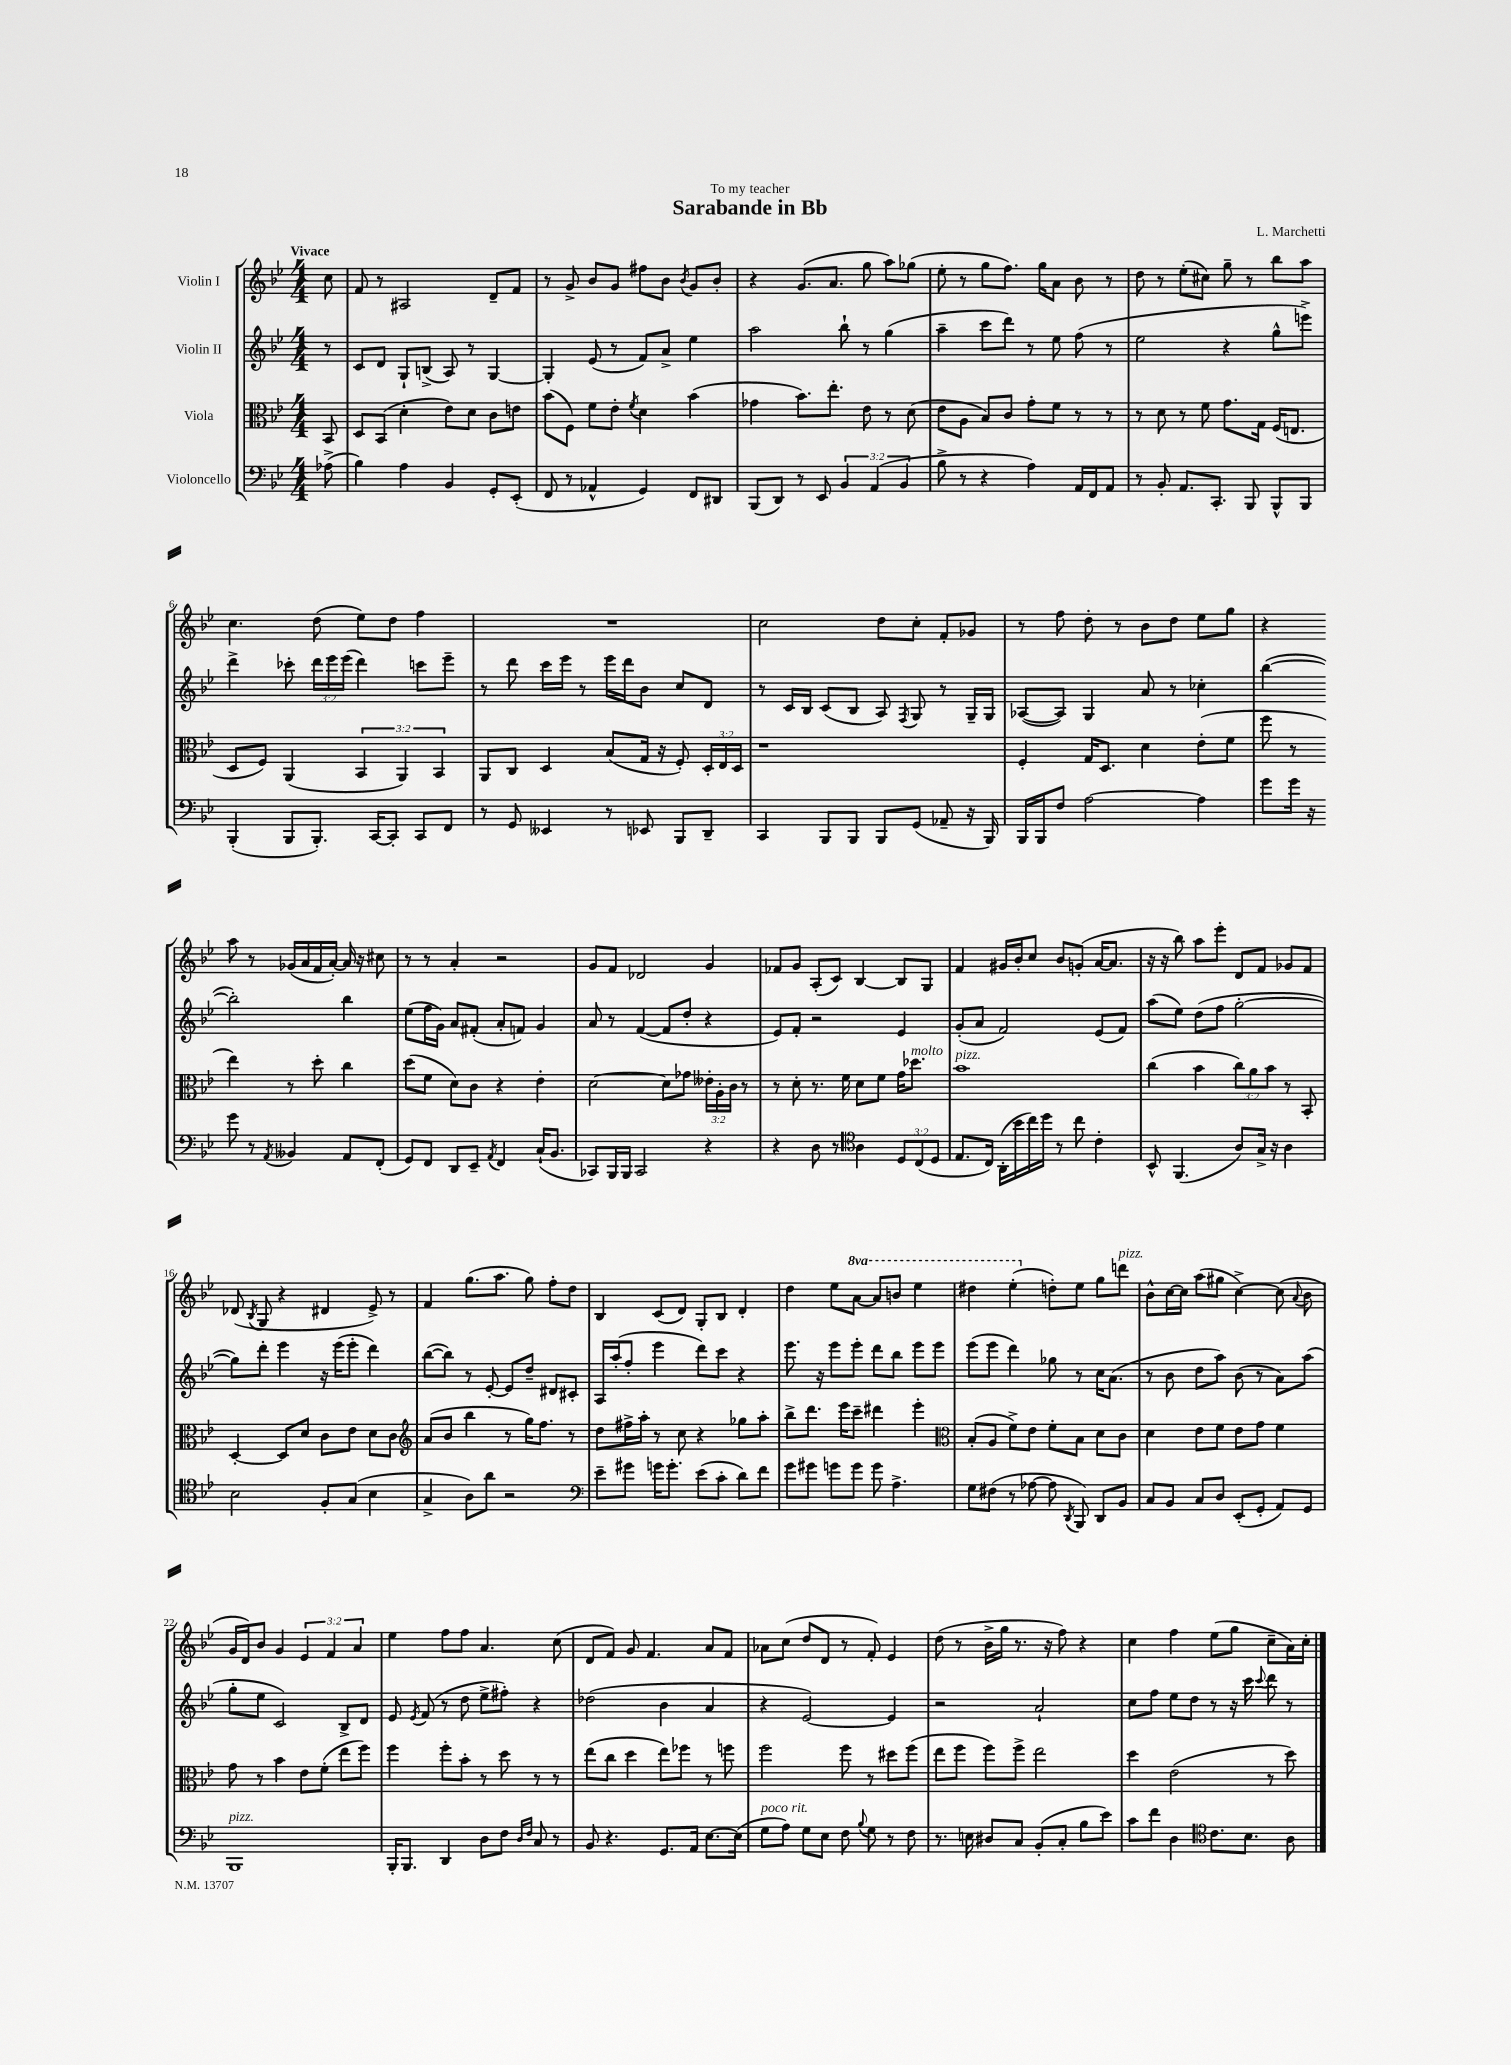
\header { title = "Sarabande in Bb" composer = "L. Marchetti" dedication = "To my teacher" }
<<
\new StaffGroup <<
\new Staff = "s0" \with { instrumentName = "Violin I" } {
    \clef treble \key bes \major \numericTimeSignature \time 4/4 \override Staff.TupletNumber.text = #tuplet-number::calc-fraction-text \set Staff.ottavationMarkups = #ottavation-simple-ordinals \partial 8 \tempo "Vivace"
    \autoBeamOff c''8 |
    f'8 r8 ais2 d'8[-- f'8] |
    r8 g'8-> bes'8[ g'8] fis''8[ bes'8] \acciaccatura { bes'8 } g'8[ bes'8]-. |
    r4 g'8.[( a'8.] g''8 a''8[) ges''8]( |
    ees''8-. r8 g''8[ f''8.]) g''16[ a'8] bes'8 r8 |
    d''8 r8 ees''8[-.( cis''8]) g''8-- r8 bes''8[ a''8] |
    c''4. d''8( ees''8[) d''8] f''4 |
    R1 |
    c''2 d''8[ c''8]-. f'8[-. ges'8] |
    r8 f''8 d''8-. r8 bes'8[ d''8] ees''8[ g''8] |
    r4 a''8 r8 ges'16[( a'16 f'16 a'16]~-.) a'16 r16 cis''8 |
    r8 r8 a'4-. r2 |
    g'8[ f'8] des'2 g'4 |
    fes'8[ g'8] a8[-.( c'8]) bes4~ bes8[ g8] |
    f'4 gis'16[ bes'16-. c''8] bes'8[ g'8]-.( a'16[~ a'8.] |
    r16 r16 bes''8) a''8[ ees'''8]-. d'8[ f'8] ges'8[ f'8] |
    des'8( \acciaccatura { bes8 } g8 r4 dis'4 ees'8->) r8 |
    f'4 g''8.[( a''8.] g''8) f''8[-. d''8] |
    bes4 c'8[( d'8]) g8[-. bes8] d'4-. |
    d''4 ees''8[ \ottava #1 a''8]~ a''8[ b''8] ees'''4 |
    dis'''4 ees'''4-.( \ottava #0 d''!8[-.) ees''8] g''8[ d'''8]^\markup { \italic "pizz." } |
    bes'8[-^ c''16~ c''16] a''8[( gis''8] c''4~->) c''8( \appoggiatura { a'8 } bes'8 |
    g'16[ d'16) bes'8] g'4 \tuplet 3/2 { ees'4 f'4 a'4 } |
    ees''4 f''8[ f''8] a'4. c''8( |
    d'8[ f'8]) g'8 f'4. a'8[ f'8] |
    aes'8[ c''8]( d''8[ d'8] r8 f'8-.) ees'4 |
    d''8( r8 bes'16[-> g''16] r8. r16 f''8) r4 |
    c''4 f''4 ees''8[( g''8] c''8[-- a'16) c''16]-. \bar "|." |
}
\new Staff = "s1" \with { instrumentName = "Violin II" } {
    \clef treble \key bes \major \numericTimeSignature \time 4/4 \override Staff.TupletNumber.text = #tuplet-number::calc-fraction-text \partial 8
    \autoBeamOff r8 |
    c'8[ d'8] g8[-! b8]->( a8) r8 g4~ |
    g4-. ees'8( r8 f'8[) a'8]-> ees''4 |
    a''2 bes''8-! r8 g''4( |
    a''4-- c'''8[ d'''8]) r8 ees''8 f''8( r8 |
    ees''2 r4 g''8[-^ e'''8]->) |
    d'''4-> ces'''8-. \tuplet 3/2 { d'''16[ ees'''16 ees'''16]( } d'''4) c'''8[ ees'''8]-- |
    r8 d'''8 c'''16[ ees'''16] r8 ees'''16[ d'''16 bes'8] c''8[ d'8] |
    r8 c'16[ bes16] c'8[( bes8] a8) \acciaccatura { f8 } g8 r8 g16[-- g16] |
    aes8[~( aes8]) g4 a'8 r8 ces''4-. |
    bes''4~( bes''2-.) bes''4 |
    ees''8[( f''16 g'16]) a'8[ fis'8]-.( a'8[-. f'8]) g'4 |
    a'8 r8 f'4~( f'8[ d''8]-. r4 |
    ees'8[) f'8]-. r2 ees'4 |
    g'8[-.( a'8] f'2) ees'8[( f'8]) |
    a''8[( ees''8]) d''8[( f''8] g''2~-. |
    g''8[) d'''8]-. ees'''4 r16 ees'''16[( ees'''8]-. d'''4) |
    bes''8[~( bes''8]) r8 ees'8~-. ees'8[ d''8]-- dis'8[ cis'8]-. |
    a16[ a''16-.( f''8]-. ees'''4 d'''8[) c'''8] r4 |
    ees'''8. r16 ees'''8[ ees'''8]-. d'''8[ bes''8] ees'''8[ ees'''8] |
    ees'''8[( ees'''8] d'''4) ges''8 r8 c''16[ a'8.]( |
    r8 bes'8 d''8[ a''8]) bes'8( r8 a'8[) a''8]( |
    g''8[-. ees''8] c'2) bes8[-> d'8] |
    ees'8 \acciaccatura { ees'8 } f'8( r8 d''8 ees''8[-> fis''8]-.) r4 |
    des''2( bes'4 a'4 |
    r4 ees'2~) ees'4 |
    r2 a'2-! |
    c''8[ f''8] ees''8[ d''8] r8 r16 c'''16 \appoggiatura { c'''8 } d'''8 r8 \bar "|." |
}
\new Staff = "s2" \with { instrumentName = "Viola" } {
    \clef alto \key bes \major \numericTimeSignature \time 4/4 \override Staff.TupletNumber.text = #tuplet-number::calc-fraction-text \partial 8
    \autoBeamOff bes,8 |
    d8[ bes,8]( d'4-. ees'8[) d'8] c'8[ e'8] |
    bes'8[( f8]) f'8[ ees'8]-. \acciaccatura { f'8 } d'4 bes'4( |
    ges'4 bes'8.[) ees''8.]-. ees'8 r8 d'8( |
    ees'8[ a8] bes8[) c'8] g'8[-. f'8] r8 r8 |
    r8 d'8 r8 f'8 g'8.[ g16] f16[( e8.] |
    d8[ f8]) a,4( \tuplet 3/2 { bes,4 a,4) bes,4 } |
    a,8[ c8] d4 bes8[( g16] r16 f8-.) \tuplet 3/2 { d16[-. ees16 d16] } |
    r1 |
    f4-. g16[ d8.] d'4 ees'8[-.( f'8] |
    f''8 r8 ees''4) r8 d''8-. c''4 |
    d''8[( f'8] d'8[) c'8] r4 ees'4-. |
    d'2~ d'8[ ges'8] \tuplet 3/2 { eeses'16[-. a16-. c'16] } r8 |
    r8 d'8-. r8. f'16 d'8[ f'8] g'16[ des''8.]^\markup { \italic "molto" } |
    bes'1^\markup { \italic "pizz." } |
    c''4( bes'4 \tuplet 3/2 { c''8[) a'8 bes'8] } r8 bes,8-. |
    d4~-. d8[ d'8] c'8[ ees'8] d'8[ c'8] |
    \clef treble a'8[( bes'8] bes''4 r8 g''16[) f''8.] r8 |
    d''8[ fis''16-> a''16]-. r8 c''8 r4 ges''8[ a''8]-. |
    bes''8[-> d'''8.] ees'''16[ c'''8]-- dis'''4 ees'''4-. |
    \clef alto bes8[-.( a8] f'8[->) ees'8] f'8[-. bes8] d'8[ c'8] |
    d'4 ees'8[ f'8] ees'8[ g'8] f'4 |
    g'8 r8 bes'4 ees'8[ f'8]-.( ees''8[ f''8]) |
    f''4 f''8[-. bes'8]-. r8 d''8 r8 r8 |
    ees''8[( c''8] d''4 ees''8[) fes''8] r8 f''8 |
    f''2 f''8 r8 dis''8[ f''8]( |
    ees''8[ f''8] f''8[) f''8]-> ees''2 |
    d''4 ees'2( r8 d''8) \bar "|." |
}
\new Staff = "s3" \with { instrumentName = "Violoncello" } {
    \clef bass \key bes \major \numericTimeSignature \time 4/4 \override Staff.TupletNumber.text = #tuplet-number::calc-fraction-text \partial 8
    \autoBeamOff aes8->( |
    bes4) a4 bes,4 g,8[-. ees,8]-.( |
    f,8 r8 aes,4-^ g,4) f,8[ dis,8] |
    bes,,8[( d,8]) r8 ees,8 \tuplet 3/2 { bes,4 a,4( bes,4 } |
    bes8-> r8 r4 a4) a,16[ f,16 a,8] |
    r8 bes,8-. a,8.[ c,8.]-. bes,,8 bes,,8[-^ bes,,8] |
    bes,,4-.( bes,,8[ bes,,8.]-.) c,16[~ c,8]-. c,8[ f,8] |
    r8 g,8 eeses,4 r8 ees,8 bes,,8[ d,8]-- |
    c,4 bes,,8[ bes,,8] bes,,8[ g,8]( aes,8-- r16 bes,,16) |
    bes,,16[ bes,,16 f8] a2~ a4 |
    g'8[ g'16] r16 g'8 r8 \acciaccatura { a,8 } beses,4 a,8[ f,8]-.( |
    g,8[) f,8] d,8[ ees,8]-- \acciaccatura { a,8 } f,4 c16[-!( bes,8.] |
    ces,8[) bes,,16 bes,,16] ces,2 r4 |
    r4 d8 r8 \clef tenor a4 \tuplet 3/2 { d8[ c8( d8] } |
    ees8.[ c16]) a,16[-.( bes'16 c''16) d''16] r8 c''8 c'4-. |
    bes,8-^ f,4.( a8[) g16]-> r16 a4 |
    bes2 f8[-. g8]( bes4 |
    g4-> a8[) a'8] r2 |
    \clef bass ees'8[-- gis'8] g'16[ g'8.]-. ees'8[( c'8]-. d'8[) f'8] |
    g'8[ gis'8] g'8[ g'8] g'8 a4.-> |
    g8[ fis8]( r8 aes8~ aes8 \acciaccatura { d,8 } bes,,8) d,8[ bes,8] |
    c8[ bes,8] c8[ d8] ees,8[-.( g,8]-. a,8[) g,8] |
    bes,,1^\markup { \italic "pizz." } |
    bes,,16[-. bes,,8.] d,4 d8[ f8] \grace { d16[ f16] } c8 r8 |
    bes,8 r4. g,8.[ a,16] ees8.[~ ees16]( |
    g8[^\markup { \italic "poco rit." } a8]) g8[ ees8] f8 \appoggiatura { bes8 } g8 r8 f8 |
    r8. e16 dis8[ c8] bes,8[-.( c8]-. bes8[ ees'8]) |
    c'8[ f'8] d4 \clef tenor c'8.[ bes8.] a8 \bar "|." |
}
>>
>>
